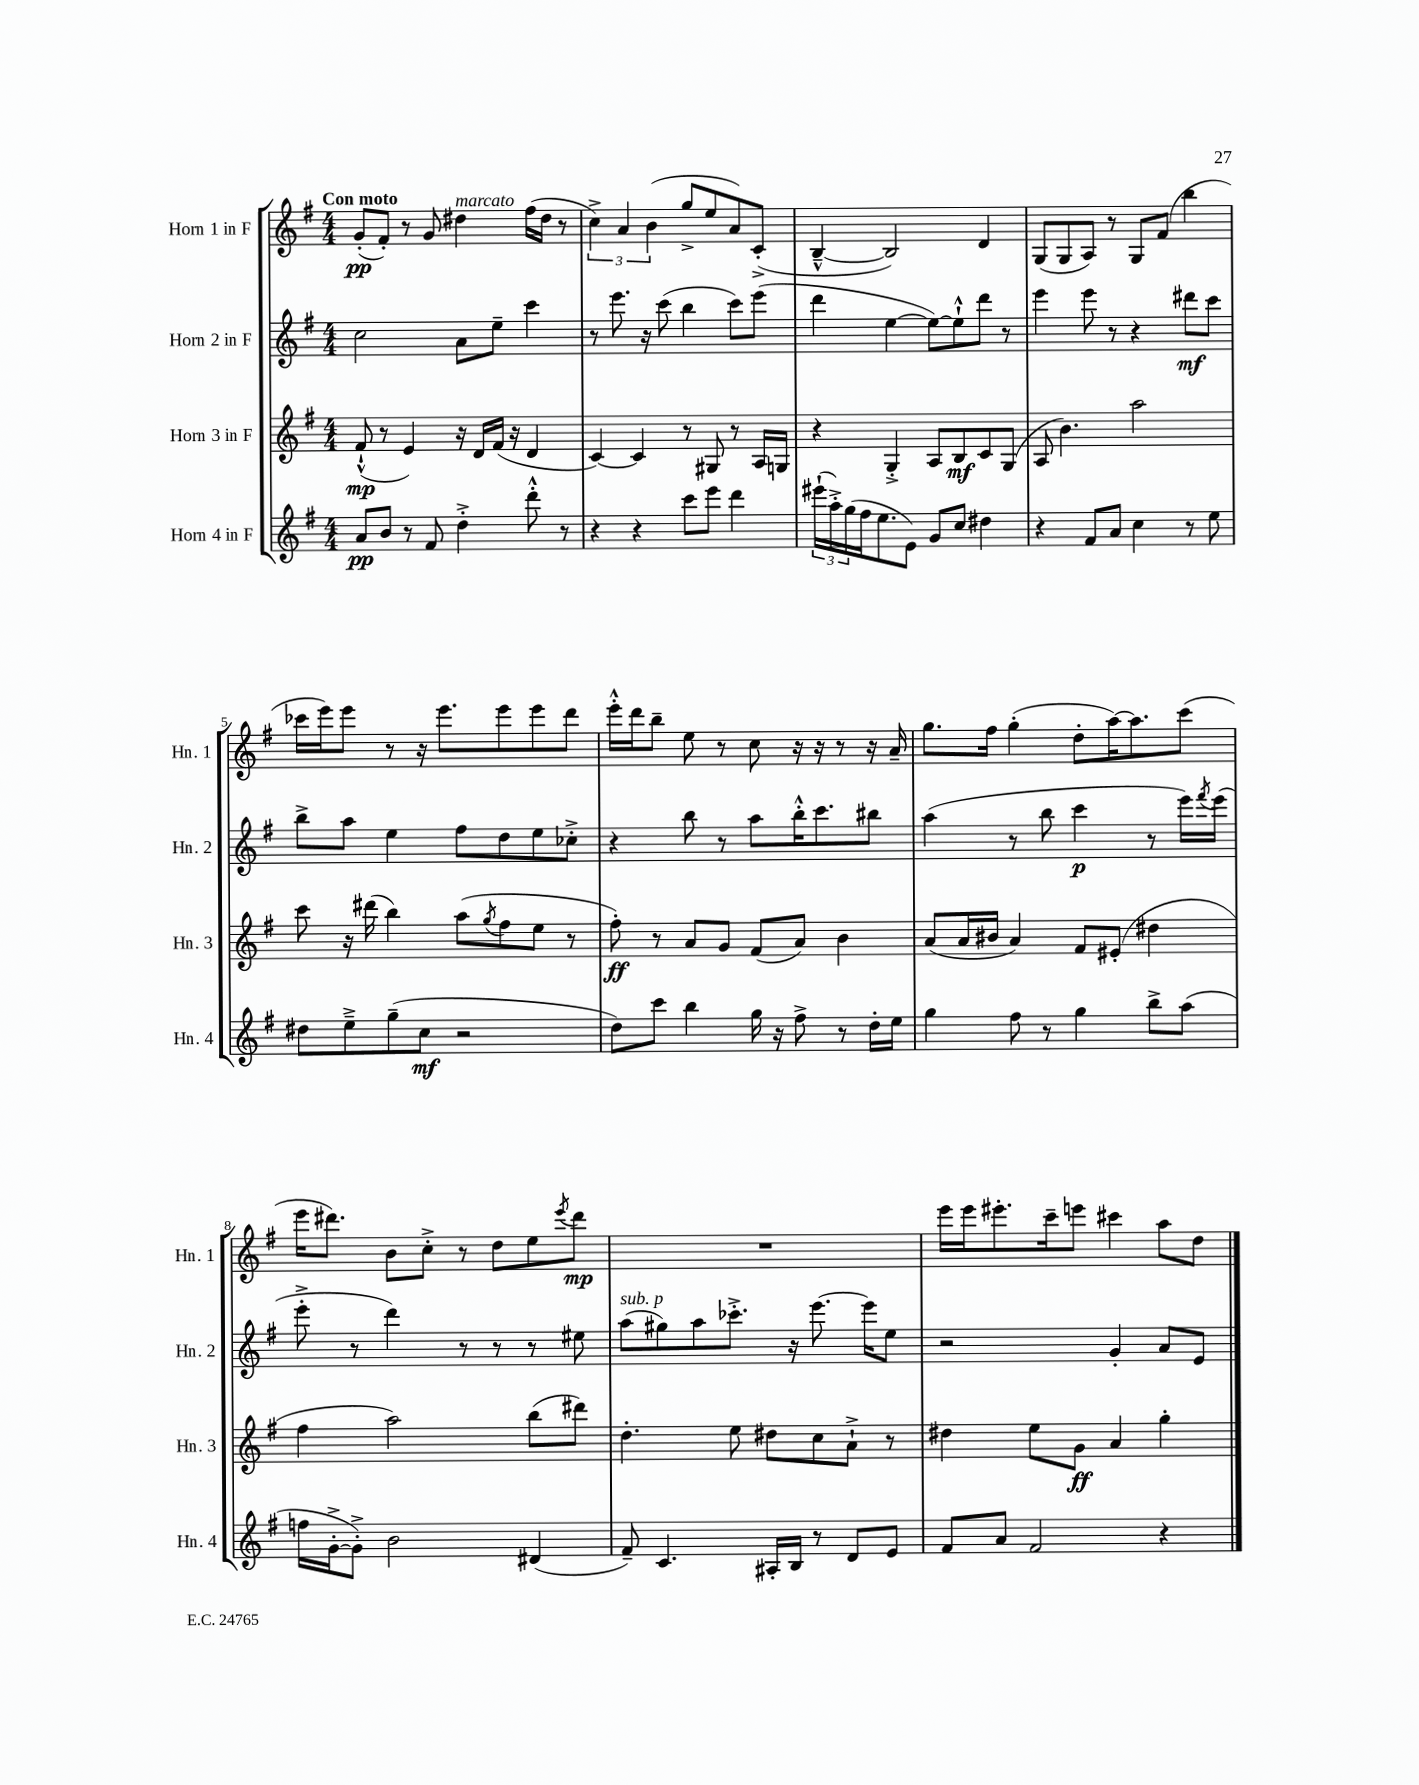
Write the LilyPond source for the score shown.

<<
\new StaffGroup <<
\new Staff = "s0" \with { instrumentName = "Horn 1 in F" shortInstrumentName = "Hn. 1" } {
    \clef treble \key g \major \numericTimeSignature \time 4/4 \tempo "Con moto"
    g'8-.\pp( fis'8-.) r8 g'8 dis''4^\markup { \italic "marcato" } fis''16( dis''16 r8 |
    \tuplet 3/2 { c''4->) a'4 b'4( } g''8-> e''8 a'8) c'8-.->( |
    b4~---^ b2) d'4 |
    g8( g8 a8) r8 g8 fis'8( b''4 |
    ces'''16 e'''16) e'''8 r8 r16 e'''8. e'''8 e'''8 d'''8 |
    e'''16-.-^ d'''16 b''8-- e''8 r8 c''8 r16 r16 r8 r16 a'16-- |
    g''8. fis''16 g''4-.( d''8-. a''16~) a''8. c'''8( |
    e'''16 dis'''8.) b'8 c''8-.-> r8 d''8 e''8 \acciaccatura { e'''8 } dis'''8\mp |
    R1 |
    e'''16 e'''16 eis'''8.-. c'''16-- e'''8 cis'''4 a''8 d''8 \bar "|." |
}
\new Staff = "s1" \with { instrumentName = "Horn 2 in F" shortInstrumentName = "Hn. 2" } {
    \clef treble \key g \major \numericTimeSignature \time 4/4
    c''2 a'8 e''8-- c'''4 |
    r8 e'''8. r16 c'''8( b''4 c'''8) e'''8( |
    d'''4 e''4~ e''8~) e''8-!-^ d'''8 r8 |
    e'''4 e'''8 r8 r4 dis'''8\mf c'''8 |
    b''8-> a''8 e''4 fis''8 d''8 e''8 ces''8-.-> |
    r4 b''8 r8 a''8 b''16-.-^ c'''8. bis''8 |
    a''4( r8 b''8 c'''4\p r8 e'''16) \acciaccatura { fis'''8 } e'''16( |
    e'''8-.-> r8 d'''4) r8 r8 r8 eis''8 |
    a''8^\markup { \italic "sub. p" }( gis''8) a''8 ces'''8.-.-> r16 e'''8.~ e'''16 e''8 |
    r2 g'4-. a'8 e'8 \bar "|." |
}
\new Staff = "s2" \with { instrumentName = "Horn 3 in F" shortInstrumentName = "Hn. 3" } {
    \clef treble \key g \major \numericTimeSignature \time 4/4
    fis'8-!-^\mp( r8 e'4) r16 d'16 fis'16( r16 d'4 |
    c'4~) c'4 r8 gis8 r8 a16 g16 |
    r4 g4-.-> a8 b8\mf c'8 g8( |
    a8 b'4.) a''2 |
    c'''8 r16 dis'''16( b''4) a''8( \acciaccatura { g''8 } fis''8 e''8 r8 |
    fis''8-.\ff) r8 a'8 g'8 fis'8( a'8) b'4 |
    a'8( a'16 bis'16 a'4) fis'8 eis'8-.( dis''4 |
    fis''4 a''2) b''8( dis'''8) |
    d''4.-. e''8 dis''8 c''8 a'8-!-> r8 |
    dis''4 e''8 g'8\ff a'4 g''4-. \bar "|." |
}
\new Staff = "s3" \with { instrumentName = "Horn 4 in F" shortInstrumentName = "Hn. 4" } {
    \clef treble \key g \major \numericTimeSignature \time 4/4
    a'8\pp b'8 r8 fis'8 d''4-.-> d'''8-.-^ r8 |
    r4 r4 c'''8 e'''8 d'''4 |
    \tuplet 3/2 { eis'''16-!( a''16-.->) g''16( } fis''16 e''8. e'8) g'8 c''8 dis''4 |
    r4 fis'8 a'8 c''4 r8 e''8 |
    dis''8 e''8---> g''8--( c''8\mf r2 |
    d''8) c'''8 b''4 g''16 r16 fis''8-> r8 d''16-. e''16 |
    g''4 fis''8 r8 g''4 b''8-> a''8( |
    f''16 g'16~-.-> g'8-.->) b'2 dis'4( |
    fis'8--) c'4. ais16-. b16 r8 d'8 e'8 |
    fis'8 a'8 fis'2 r4 \bar "|." |
}
>>
>>
